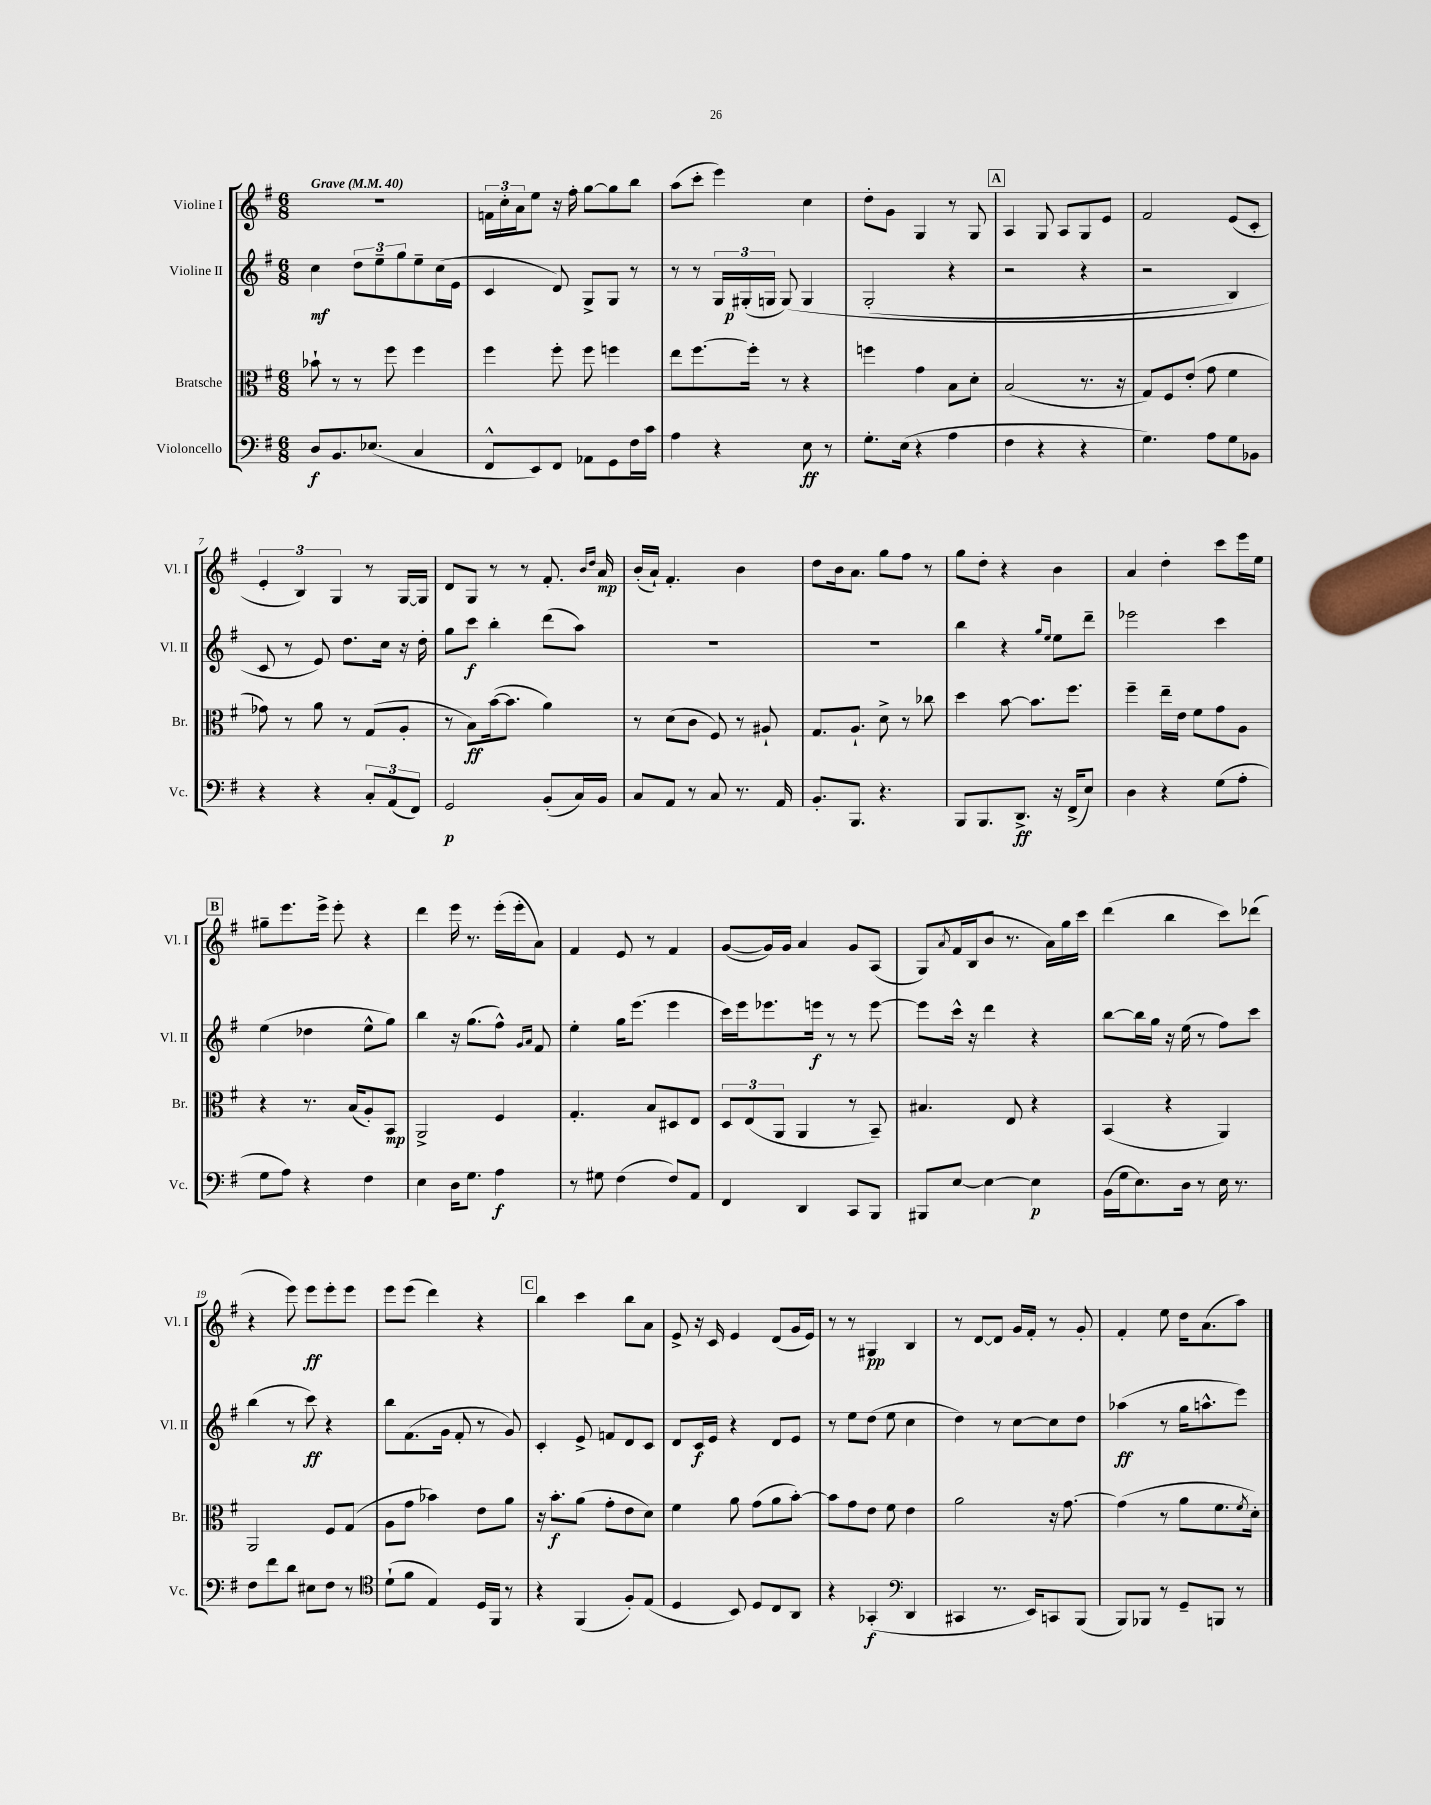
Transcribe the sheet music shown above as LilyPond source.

<<
\new StaffGroup <<
\new Staff = "s0" \with { instrumentName = "Violine I" shortInstrumentName = "Vl. I" } {
    \clef treble \key g \major \numericTimeSignature \time 6/8 \tempo "Grave" 4 = 40
    R2. |
    \tuplet 3/2 { f'16 c''16-. a'16 } e''8 r16 fis''16-. g''8~ g''8 b''8 |
    a''8( c'''8-. e'''4) c''4 |
    d''8-. g'8 g4 r8 g8 |
    \mark \markup { \box "A" } a4 g8 a8 g8 e'8 |
    fis'2 e'8( c'8-. |
    \tuplet 3/2 { e'4-. b4) g4 } r8 g16~ g16 |
    d'8 g8 r8 r8 fis'8.-. \grace { b'16 d''16 } a'16\mp |
    b'16-.( a'16-!) fis'4.-. b'4 |
    d''8 b'16 a'8. g''8 fis''8 r8 |
    g''8 d''8-. r4 b'4 |
    a'4 d''4-. c'''8 e'''16 e''16 |
    \mark \markup { \box "B" } gis''8-- e'''8. e'''16-> e'''8-. r4 |
    d'''4 e'''16 r8. e'''16-.( e'''16-. a'8) |
    fis'4 e'8 r8 fis'4 |
    g'8~( g'16) g'16 a'4 g'8 a8( |
    g8) \acciaccatura { a'8 } fis'16( b16 b'8 r8. a'16) g''16 c'''16 |
    d'''4( b''4 c'''8) des'''8( |
    r4 e'''8) e'''8\ff e'''8-. e'''8 |
    e'''8 e'''8( d'''4) r4 |
    \mark \markup { \box "C" } b''4 c'''4 b''8 a'8 |
    e'8-> r16 c'16 e'4 d'8( g'16 e'16) |
    r8 r8 gis4\pp b4 |
    r8 d'8~ d'8 g'16 fis'16-. r8 g'8-. |
    fis'4-. e''8 d''16 a'8.( a''8) \bar "|." |
}
\new Staff = "s1" \with { instrumentName = "Violine II" shortInstrumentName = "Vl. II" } {
    \clef treble \key g \major \numericTimeSignature \time 6/8
    c''4\mf \tuplet 3/2 { d''8 e''8-- g''8 } e''8-- c''16( e'16 |
    c'4 d'8) g8-> g8 r8 |
    r8 r8 \tuplet 3/2 { g16 gis16-.\p( g16 } g8)\( g4 |
    g2-.( r4 |
    \mark \markup { \box "A" } r2 r4 |
    r2 b4) |
    c'8 r8 e'8\) d''8. c''16 r16 d''16-. |
    g''8 c'''8\f b''4-. d'''8( a''8) |
    R2. |
    R2. |
    b''4 r4 \grace { g''16 e''16 } e''8 d'''8-- |
    ees'''2 c'''4 |
    \mark \markup { \box "B" } e''4( des''4 e''8-^ g''8) |
    b''4 r16 g''8.( fis''8-^) \grace { g'16 a'16 } fis'8 |
    e''4-. g''16 e'''8.( e'''4 |
    c'''16) e'''16 ees'''8. e'''16\f r8 r8 e'''8~ |
    e'''8 c'''16-^ r16 d'''4 r4 |
    b''8~ b''16 g''16 r16 e''16( r8 fis''8) c'''8 |
    b''4( r8 c'''8\ff) r4 |
    b''8 fis'8.( g'16 fis'8-. r8 g'8) |
    \mark \markup { \box "C" } c'4-. e'8-> f'8 d'8 c'8 |
    d'8 c'16\f e'16 r4 d'8 e'8 |
    r8 e''8 d''8( e''8 c''4 |
    d''4) r8 c''8~ c''8 d''8 |
    aes''4\ff( r8 g''16 a''8.-^ e'''8) \bar "|." |
}
\new Staff = "s2" \with { instrumentName = "Bratsche" shortInstrumentName = "Br." } {
    \clef alto \key g \major \numericTimeSignature \time 6/8
    bes'8-! r8 r8 fis''8 fis''4 |
    fis''4 fis''8-. fis''8 f''4 |
    e''8 fis''8.~ fis''16-. r8 r4 |
    f''4 g'4 b8 d'8-. |
    \mark \markup { \box "A" } b2( r8. r16 |
    g8) fis8 e'8-.( g'8 fis'4 |
    ges'8) r8 a'8 r8 g8( a8-. |
    r8 b8\ff) b'16~( b'8. a'4) |
    r8 d'8( c'8 fis8) r8 ais8-! |
    g8. a8.-! d'8-> r8 ces''8 |
    d''4 b'8~ b'8. fis''8. |
    fis''4-- e''16-- e'16 fis'8 g'8 a8 |
    \mark \markup { \box "B" } r4 r8. b16( a8-.) b,8\mp |
    a,2-> fis4 |
    g4.-. b8 dis8 e8 |
    \tuplet 3/2 { d8 e8( a,8 } a,4 r8 b,8--) |
    bis4. e8 r4 |
    b,4( r4 a,4) |
    a,2 fis8 g8( |
    a8 g'8 bes'4) e'8 a'8 |
    \mark \markup { \box "C" } r16 b'8.-.\f a'8( g'8-. e'8 d'8) |
    fis'4 a'8 g'8( a'8 b'8~-.) |
    b'8 g'8 e'8 fis'8 e'4 |
    a'2 r16 g'8.~ |
    g'4( r8 a'8 fis'8. \acciaccatura { fis'8 } d'16-.) \bar "|." |
}
\new Staff = "s3" \with { instrumentName = "Violoncello" shortInstrumentName = "Vc." } {
    \clef bass \key g \major \numericTimeSignature \time 6/8
    d8\f b,8. ees8.( c4 |
    fis,8-^ e,8) fis,8 aes,8 g,8 fis16 c'16 |
    a4 r4 e8\ff r8 |
    g8.-. e16( r4 a4 |
    \mark \markup { \box "A" } fis4 r4 r4 |
    g4.) a8 g8 bes,8 |
    r4 r4 \tuplet 3/2 { c8-. a,8( fis,8) } |
    g,2\p b,8-.( c16) b,16 |
    c8 a,8 r8 c8 r8. a,16 |
    b,8.-. b,,8. r4. |
    b,,8 b,,8. d,8.->\ff r16 fis,16->( e8) |
    d4 r4 g8( a8-. |
    \mark \markup { \box "B" } g8 a8) r4 fis4 |
    e4 d16 g8. a4\f |
    r8 gis8 fis4( fis8) a,8 |
    fis,4 d,4 c,8 b,,8 |
    bis,,8 e8~ e4~ e4\p |
    b,16( g16 e8.) d16 r8 e16 r8. |
    fis8 fis'8 d'8 eis8 fis8 r8 |
    \clef tenor d'8-!( fis'8 e4) d16 fis,16 r8 |
    \mark \markup { \box "C" } r4 fis,4( fis8-.) e8( |
    d4 b,8) d8 c8 a,8 |
    r4 ges,4-.\f( \clef bass d,4 |
    cis,4 r8. e,16) c,8 b,,8( |
    b,,8) bes,,8 r8 g,8-- b,,8 r8 \bar "|." |
}
>>
>>
